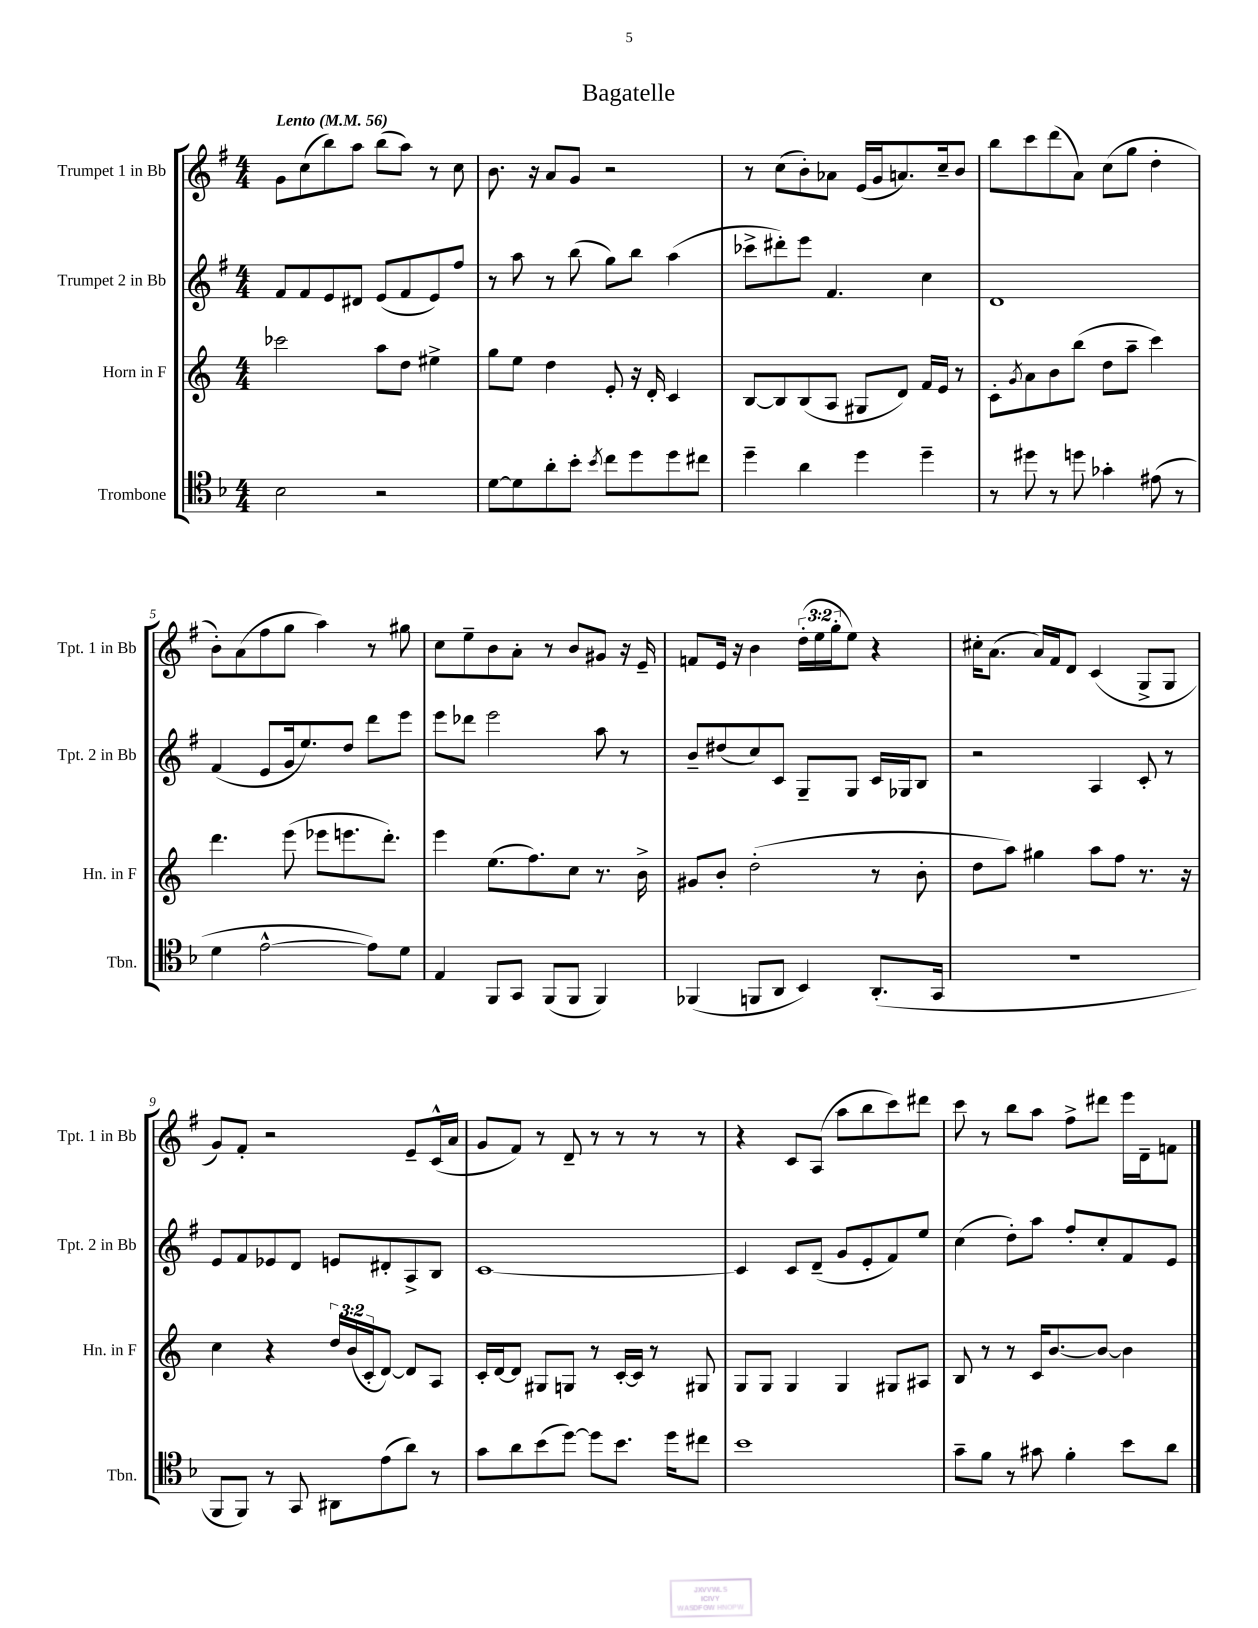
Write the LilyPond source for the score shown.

\header { title = "Bagatelle" }
<<
\new StaffGroup <<
\new Staff = "s0" \with { instrumentName = "Trumpet 1 in Bb" shortInstrumentName = "Tpt. 1 in Bb" } {
    \clef treble \key g \major \numericTimeSignature \time 4/4 \override Staff.TupletNumber.text = #tuplet-number::calc-fraction-text \tempo "Lento" 4 = 56
    g'8 c''8( b''8) a''8 b''8( a''8) r8 c''8 |
    b'8. r16 a'8 g'8 r2 |
    r8 c''8( b'8-.) aes'8 e'16( g'16 a'8.) c''16-- b'8 |
    b''8 c'''8 d'''8( a'8) c''8( g''8 d''4-. |
    b'8-.) a'8( fis''8 g''8 a''4) r8 gis''8 |
    c''8 e''8-- b'8 a'8-. r8 b'8 gis'8 r16 e'16-- |
    f'8 e'16 r16 b'4 \tuplet 3/2 { d''16-.( e''16 g''16-. } e''8) r4 |
    cis''16-. a'8.( a'16) fis'16 d'8 c'4( g8-> g8 |
    g'8) fis'8-. r2 e'8-- c'16-^( a'16 |
    g'8 fis'8) r8 d'8-- r8 r8 r8 r8 |
    r4 c'8 a8( a''8 b''8 c'''8) dis'''8 |
    c'''8 r8 b''8 a''8 fis''8-> dis'''8 e'''16 d'16-- f'8 \bar "|." |
}
\new Staff = "s1" \with { instrumentName = "Trumpet 2 in Bb" shortInstrumentName = "Tpt. 2 in Bb" } {
    \clef treble \key g \major \numericTimeSignature \time 4/4
    fis'8 fis'8 e'8 dis'8 e'8( fis'8 e'8) fis''8 |
    r8 a''8 r8 b''8( g''8) b''8 a''4( |
    ces'''8-> dis'''8-.) e'''8 fis'4. c''4 |
    d'1 |
    fis'4( e'8 g'16 e''8.) d''8 d'''8 e'''8 |
    e'''8 des'''8 e'''2 a''8 r8 |
    b'8-- dis''8( c''8) c'8 g8-- g8 c'16 ges16 b8 |
    r2 a4 c'8-. r8 |
    e'8 fis'8 ees'8 d'8 e'8 dis'8-. a8-> b8 |
    c'1~ |
    c'4 c'8 d'8--( g'8 e'8-. fis'8) e''8 |
    c''4( d''8-.) a''8 fis''8-. c''8-. fis'8 e'8 \bar "|." |
}
\new Staff = "s2" \with { instrumentName = "Horn in F" shortInstrumentName = "Hn. in F" } {
    \clef treble \key c \major \numericTimeSignature \time 4/4 \override Staff.TupletNumber.text = #tuplet-number::calc-fraction-text
    ces'''2 a''8 d''8 eis''4-> |
    g''8 e''8 d''4 e'8-. r16 d'16-. c'4 |
    b8~ b8 b8( a8 gis8 d'8) f'16 e'16 r8 |
    c'8-. \acciaccatura { g'8 } a'8 b'8 b''8( d''8 a''8-- c'''4) |
    d'''4. e'''8( ees'''8 e'''8. d'''8.-.) |
    e'''4 e''8.( f''8.) c''8 r8. b'16-> |
    gis'8 b'8-. d''2-.( r8 b'8-. |
    d''8 a''8) gis''4 a''8 f''8 r8. r16 |
    c''4 r4 \tuplet 3/2 { d''16 b'16( c'16-. } d'8~) d'8 a8 |
    c'16-. d'16~ d'8 gis8 g8 r8 c'16~-. c'16 r8 gis8 |
    g8 g8 g4 g4 gis8 ais8 |
    b8 r8 r8 c'16 b'8.~ b'8~ b'4 \bar "|." |
}
\new Staff = "s3" \with { instrumentName = "Trombone" shortInstrumentName = "Tbn." } {
    \clef tenor \key f \major \numericTimeSignature \time 4/4
    bes2 r2 |
    d'8~ d'8 a'8-. bes'8-. \acciaccatura { bes'8 } c''8 d''8 d''8 cis''8 |
    d''4-- a'4 d''4 d''4-- |
    r8 dis''8 r8 d''8 ges'4-. eis'8( r8 |
    d'4 e'2~-^ e'8) d'8 |
    e4 f,8 g,8 f,8( f,8 f,4) |
    fes,4( f,8 a,8 bes,4) a,8.-.( g,16 |
    r1 |
    f,8 f,8) r8 g,8 ais,8 e'8( a'8) r8 |
    g'8 a'8 bes'8( d''8~) d''8 bes'8. d''16 cis''8 |
    bes'1 |
    g'8-- f'8 r8 gis'8 f'4-. bes'8 a'8 \bar "|." |
}
>>
>>
